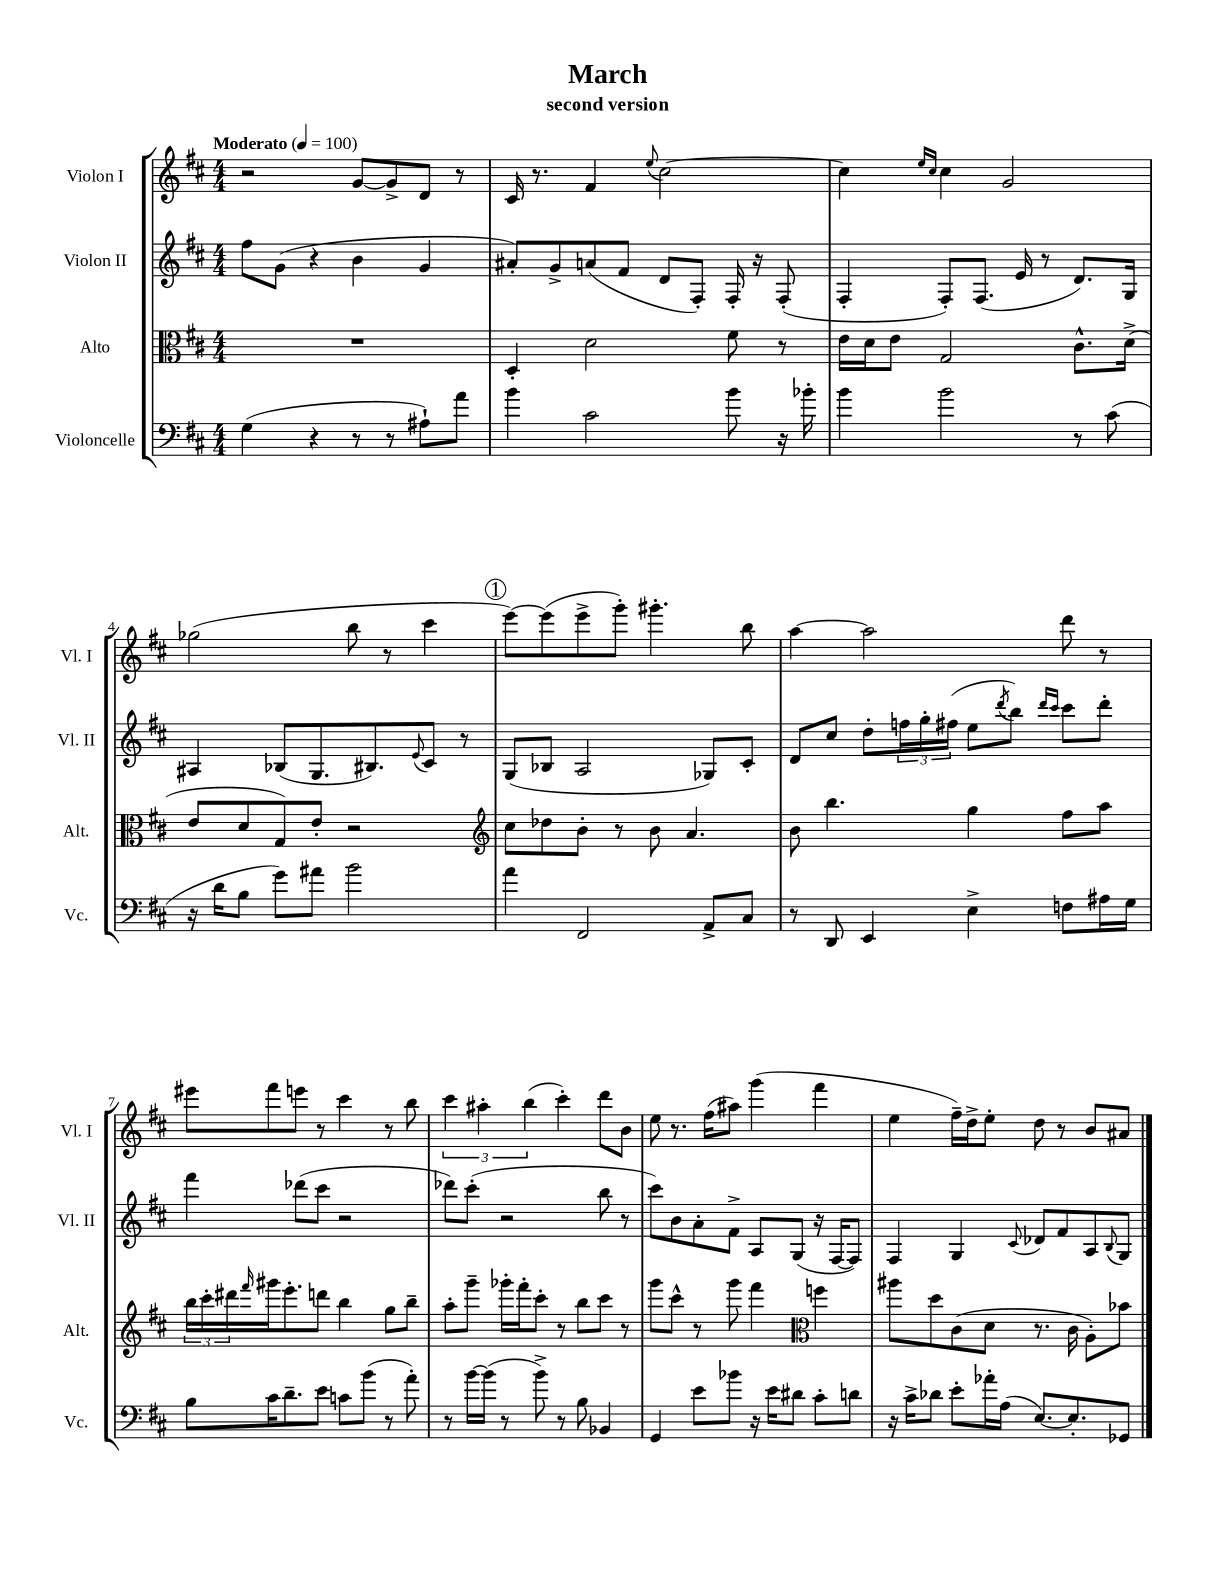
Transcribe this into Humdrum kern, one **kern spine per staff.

**kern	**kern	**kern	**kern
*part4	*part3	*part2	*part1
*staff4	*staff3	*staff2	*staff1
*I"Violoncelle	*I"Alto	*I"Violon II	*I"Violon I
*I'Vc.	*I'Alt.	*I'Vl. II	*I'Vl. I
*clefF4	*clefC3	*clefG2	*clefG2
*k[f#c#]	*k[f#c#]	*k[f#c#]	*k[f#c#]
*M4/4	*M4/4	*M4/4	*M4/4
*MM100	*MM100	*MM100	*MM100
=1	=1	=1	=1
!	!	!	!LO:TX:a:B:t=Moderato
(4G\	1r	8ff#\L	2r
.	.	(8g\J	.
4r	.	4r	.
8r	.	4b\	[8g/L
8r	.	.	8g^/]
8A#X`\L)	.	4g/	8d/J
8a\J	.	.	8r
=2	=2	=2	=2
4b\	4D'/	8a#X'/L)	16c#/
.	.	.	8.r
.	.	8g^/	.
2c#\	2d\	(8an/	4f#/
.	.	8f#/J	.
.	.	.	8qqee/
.	.	8d/L	[2cc#\
.	.	8F#'/J)	.
8b\	8f#\	16F#'/	.
.	.	16r	.
16r	8r	(8F#'/	.
16b-X'\	.	.	.
=3	=3	=3	=3
4b\	16e\LL	4F#'/	4cc#\]
.	16d\J	.	.
.	8e\J	.	.
.	.	.	16qqee/LL
.	.	.	16qqcc#/JJ
2b\	2G/	8F#'/L)	4cc#\
.	.	(8.F#/J	.
.	.	.	2g/
.	.	16e/	.
.	.	8r	.
8r	8.c#^^\L	8.d/L)	.
(8c#\	.	.	.
.	(16d^\Jk	16G/Jk	.
!!LO:LB:g=z
=4	=4	=4	=4
16r	8e/L	4A#X/	(2gg-X\
16d\KL	.	.	.
8B\J	8d/	.	.
8g\L)	8G/)	(8B-X/L	.
8a#X\J	8e'/J	8.G/	.
2b\	2r	.	8bb\
.	.	8.B#X/)	.
.	.	.	8r
.	.	8qqe/	.
.	.	8c#/J	4ccc#\
.	.	8r	.
!!LO:REH:place=s1:t=1
=5	=5	=5	=5
*	*clefG2	*	*
4a\	8cc#\L	(8G/L	[8eee\L)
.	8dd-X\	8B-X/J	(8eee\]
2FF#/	8b'\J	2A/	8eee^\
.	8r	.	8ggg'\J)
.	8b\	.	4.ggg#X'\
.	4.a/	.	.
8AA^/L	.	8G-X/L)	.
8C#/J	.	8c#'/J	8bb\
=6	=6	=6	=6
8r	8b\	8d/L	[4aa\
8DD/	4.bb\	8cc#/J	.
4EE/	.	8dd'\L	2aa\]
.	.	24ffn\L	.
.	.	24gg'\	.
.	.	(24ff#X\JJ	.
4E^\	4gg\	8ee\L	.
.	.	8qddd/	.
.	.	8bb\J)	.
.	.	16qqddd/LL	.
.	.	16qqccc#/JJ	.
8Fn\L	8ff#\L	8ccc#\L	8ddd\
16A#X\L	8aa\J	8ddd'\J	8r
16G\JJ	.	.	.
!!LO:LB:g=z
=7	=7	=7	=7
8B\L	24bb\LL	4fff#\	8eee#X\L
.	24ccc#'\	.	.
.	24ddd#X\	.	.
.	16qqfff#/	.	.
16c#\K	16ggg#X\J	.	8fff#\
8.d~\	8.eee'\	.	.
.	.	(8ddd-X\L	8eeen\J
8e\J	8dddn\J	8ccc#\J	8r
8cn\L	4bb\	2r	4ccc#\
(8b\J	.	.	.
8r	8gg\L	.	8r
8a'\)	8bb~\J	.	8bb\
=8	=8	=8	=8
8r	8aa'\L	8ddd-X\L)	6ccc#\
[16b\LL	8ggg~\J	(8ccc#'\J	.
.	.	.	6aa#X'\
(16b\JJ]	.	.	.
8r	16ggg-X'\LL	2r	.
.	16fff#'\J	.	.
.	.	.	(6bb\
8b^\)	8ccc#'\J	.	.
8r	8r	.	4ccc#'\)
8B\	8bb\L	.	.
4BB-X/	8ccc#\J	8bb\	8ddd\L
.	8r	8r	8b\J
=9	=9	=9	=9
4GG/	8ggg\L	8ccc#\L)	8ee\
.	8ccc#^^\J	8b\	8.r
8e\L	8r	8a'\	.
.	.	.	(16ff#\KL
8b-X\J	8ggg\	8f#^\J	8aa#X\J)
16r	4fff#\	8A/L	(4ggg\
16e\KL	.	.	.
8d#X\J	.	(8G/J	.
*	*clefC3	*	*
8c#'\L	4ffn\	16r	4fff#\
.	.	[16F#/KL	.
8dn\J	.	8F#/J])	.
=10	=10	=10	=10
16r	8aa#X\L	4F#/	4ee\
16c#^\KL	.	.	.
8d-X\J	8dd\	.	.
8e'\L	(8c#\	4G/	16ff#~\LL)
.	.	.	16dd^\J
16a-X'\L	8d\J	.	8ee'\J
(16A\JJ	.	.	.
.	.	8qqc#/	.
[8.E/L)	8.r	8d-X/L	8dd\
.	.	8f#/	8r
8.E'/]	16c#\	.	.
.	8A'\L)	8A/	8b/L
.	.	8qqB/	.
8GG-X/J	8b-X\J	8G/J	8a#X/J
==	==	==	==
*-	*-	*-	*-
